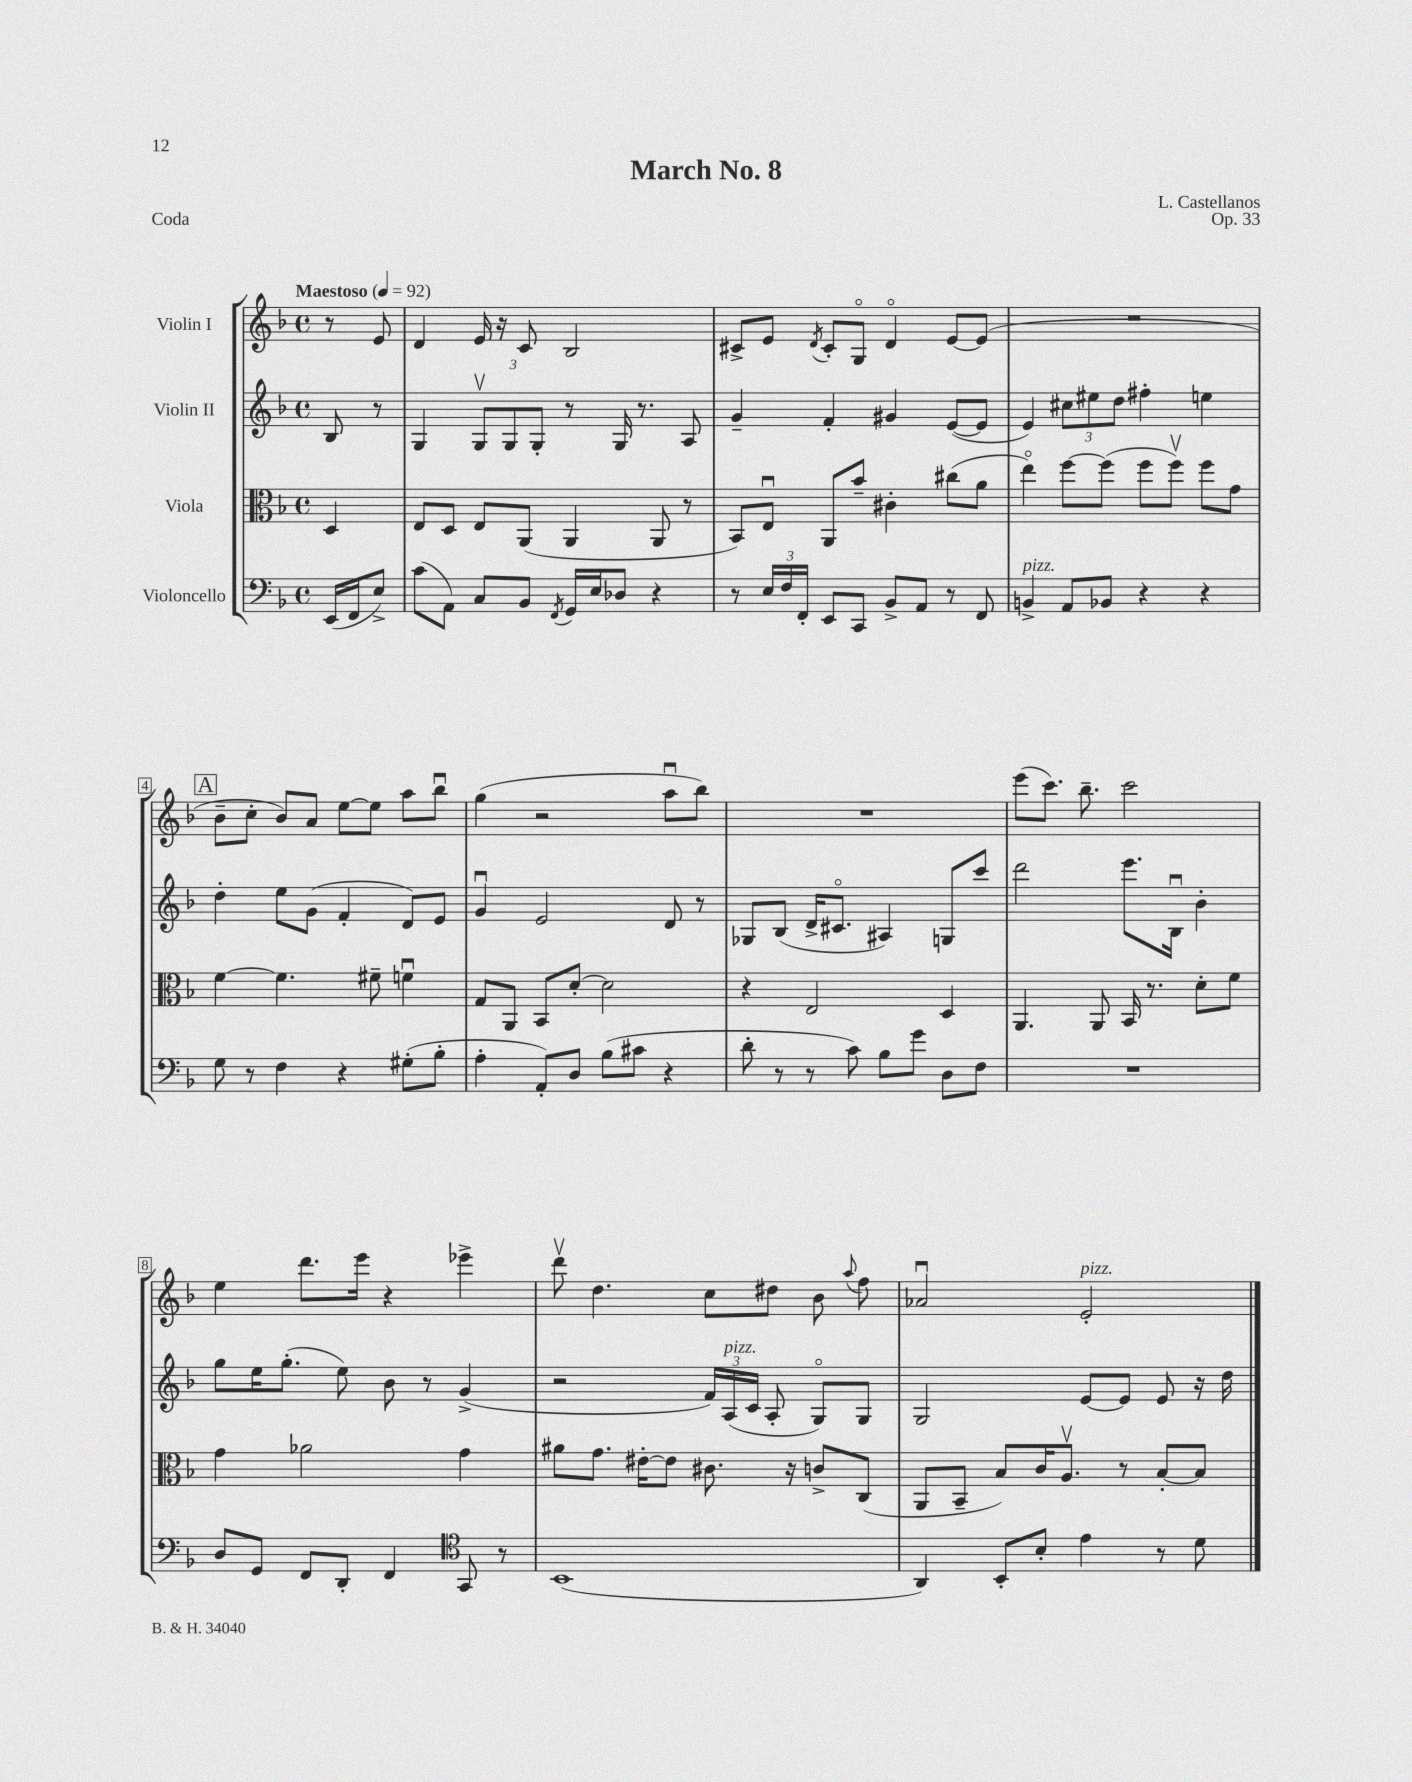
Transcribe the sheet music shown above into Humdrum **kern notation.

**kern	**kern	**kern	**kern
*part4	*part3	*part2	*part1
*staff4	*staff3	*staff2	*staff1
*I"Violoncello	*I"Viola	*I"Violin II	*I"Violin I
*clefF4	*clefC3	*clefG2	*clefG2
*k[b-]	*k[b-]	*k[b-]	*k[b-]
*M4/4	*M4/4	*M4/4	*M4/4
*met(c)	*met(c)	*met(c)	*met(c)
*MM92	*MM92	*MM92	*MM92
=	=	=	=
!	!	!	!LO:TX:a:B:t=Maestoso
(16EE/LL	4D/	8B-/	8r
16FF/J	.	.	.
8E^/J)	.	8r	8e/
=1	=1	=1	=1
(8c\L	8E/L	4G/	4d/
8AA\J)	8D/J	.	.
8C/L	8E/L	12Gv/L	16e/
.	.	.	16r
.	.	12G/	.
8BB-/J	(8AA/J	.	8c/
.	.	12G'/J	.
8qFF/	.	.	.
16GG/LL	4AA/	8r	2B-/
16E/J	.	.	.
8D-X/J	.	16G/	.
.	.	8.r	.
4r	8AA/	.	.
.	8r	8A/	.
=2	=2	=2	=2
8r	8BB-/L)	4g~/	8c#X^/L
24E/LL	8Eu/J	.	8e/J
24F/	.	.	.
24FF'/JJ	.	.	.
.	.	.	8qd/
8EE/L	8AA/L	4f'/	8c#'/L
8CC/J	8b-~/J	.	8G/J
8BB-^/L	4c#X'\	4g#X/	4d/
8AA/J	.	.	.
8r	(8cc#X\L	([8e/L	[8e/L
8FF/	8a\J	8e/J]	(8e/J]
=3	=3	=3	=3
!LO:TX:a:i:t=pizz.	!	!	!
4BBn^/	4ee\)	4e/)	1r
8AA/L	[8ff\L	12cc#X\L	.
.	.	12ee#X\	.
8BB-X/J	(8ff\J]	.	.
.	.	12dd\J	.
4r	8ff\L	4ff#X'\	.
.	8ffv\J)	.	.
4r	8ff\L	4een\	.
.	8g\J	.	.
!!LO:LB:g=z
!!LO:REH:place=s1:t=A
=4	=4	=4	=4
8G\	[4f\	4dd'\	8b-~\L
8r	.	.	8cc'\J
4F\	4.f\]	8ee\L	8b-/L)
.	.	(8g\J	8a/J
4r	.	4f'/	[8ee\L
.	8f#X~\	.	8ee\J]
(8G#X'\L	4fnu\	8d/L)	8aa\L
8B-'\J	.	8e/J	8bb-u\J
=5	=5	=5	=5
4A'\	8G/L	4gu/	(4gg\
.	8AA/J	.	.
8AA'/L)	8BB-/L	2e/	2r
8D/J	[8d'/J	.	.
(8B-\L	2d\]	.	.
8c#X\J	.	.	.
4r	.	8d/	8aau\L
.	.	8r	8bb-\J)
=6	=6	=6	=6
8d'\	4r	8G-X/L	1r
8r	.	(8B-/J	.
8r	2E/	16d^/KL	.
.	.	8.c#X/J	.
8c\)	.	.	.
8B-\L	.	4A#X/)	.
8g\J	.	.	.
8D\L	4D/	8Gn/L	.
8F\J	.	8ccc/J	.
=7	=7	=7	=7
1r	4.AA/	2ddd\	(8eee\L
.	.	.	8.ccc\J)
.	.	.	8.bb-~\
.	8AA/	.	.
.	16BB-/	8.eee\L	2ccc\
.	8.r	.	.
.	.	16B-u\Jk	.
.	8d'\L	4b-'\	.
.	8f\J	.	.
!!LO:LB:g=z
=8	=8	=8	=8
8D/L	4g\	8gg\L	4ee\
8GG/J	.	16ee\K	.
.	.	(8.gg'\J	.
8FF/L	2a-X\	.	8.ddd\L
8DD'/J	.	8ee\)	.
.	.	.	16eee\Jk
4FF/	.	8b-\	4r
.	.	8r	.
*clefC4	*	*	*
8GG/	4g\	(4g^/	4eee-X^\
8r	.	.	.
=9	=9	=9	=9
(1BB-	8a#X\L	2r	8dddv\
.	8.g\J	.	4.dd\
.	[16e#X'\KL	.	.
.	8e#\J]	.	.
.	8.c#X\	24f/LL)	8cc\L
!	!	!LO:TX:a:i:t=pizz.	!
.	.	(24A/	.
.	.	24c/JJ	.
.	.	8A'/	8dd#X\J
.	16r	.	.
.	8cn^/L	8G/L)	8b-\
.	.	.	8qqaa/
.	(8C/J	8G/J	8ff\
=10	=10	=10	=10
4AA/)	8AA/L	2G/	2a-Xu/
.	8BB-~/J	.	.
8BB-'/L	8B-/L)	.	.
8B-'/J	16c/K	.	.
.	8.Av/J	.	.
!	!	!	!LO:TX:a:i:t=pizz.
4e\	.	[8e/L	2e'/
.	8r	8e/J]	.
8r	[8B-'/L	8e/	.
8d\	8B-/J]	16r	.
.	.	16dd\	.
==	==	==	==
*-	*-	*-	*-
